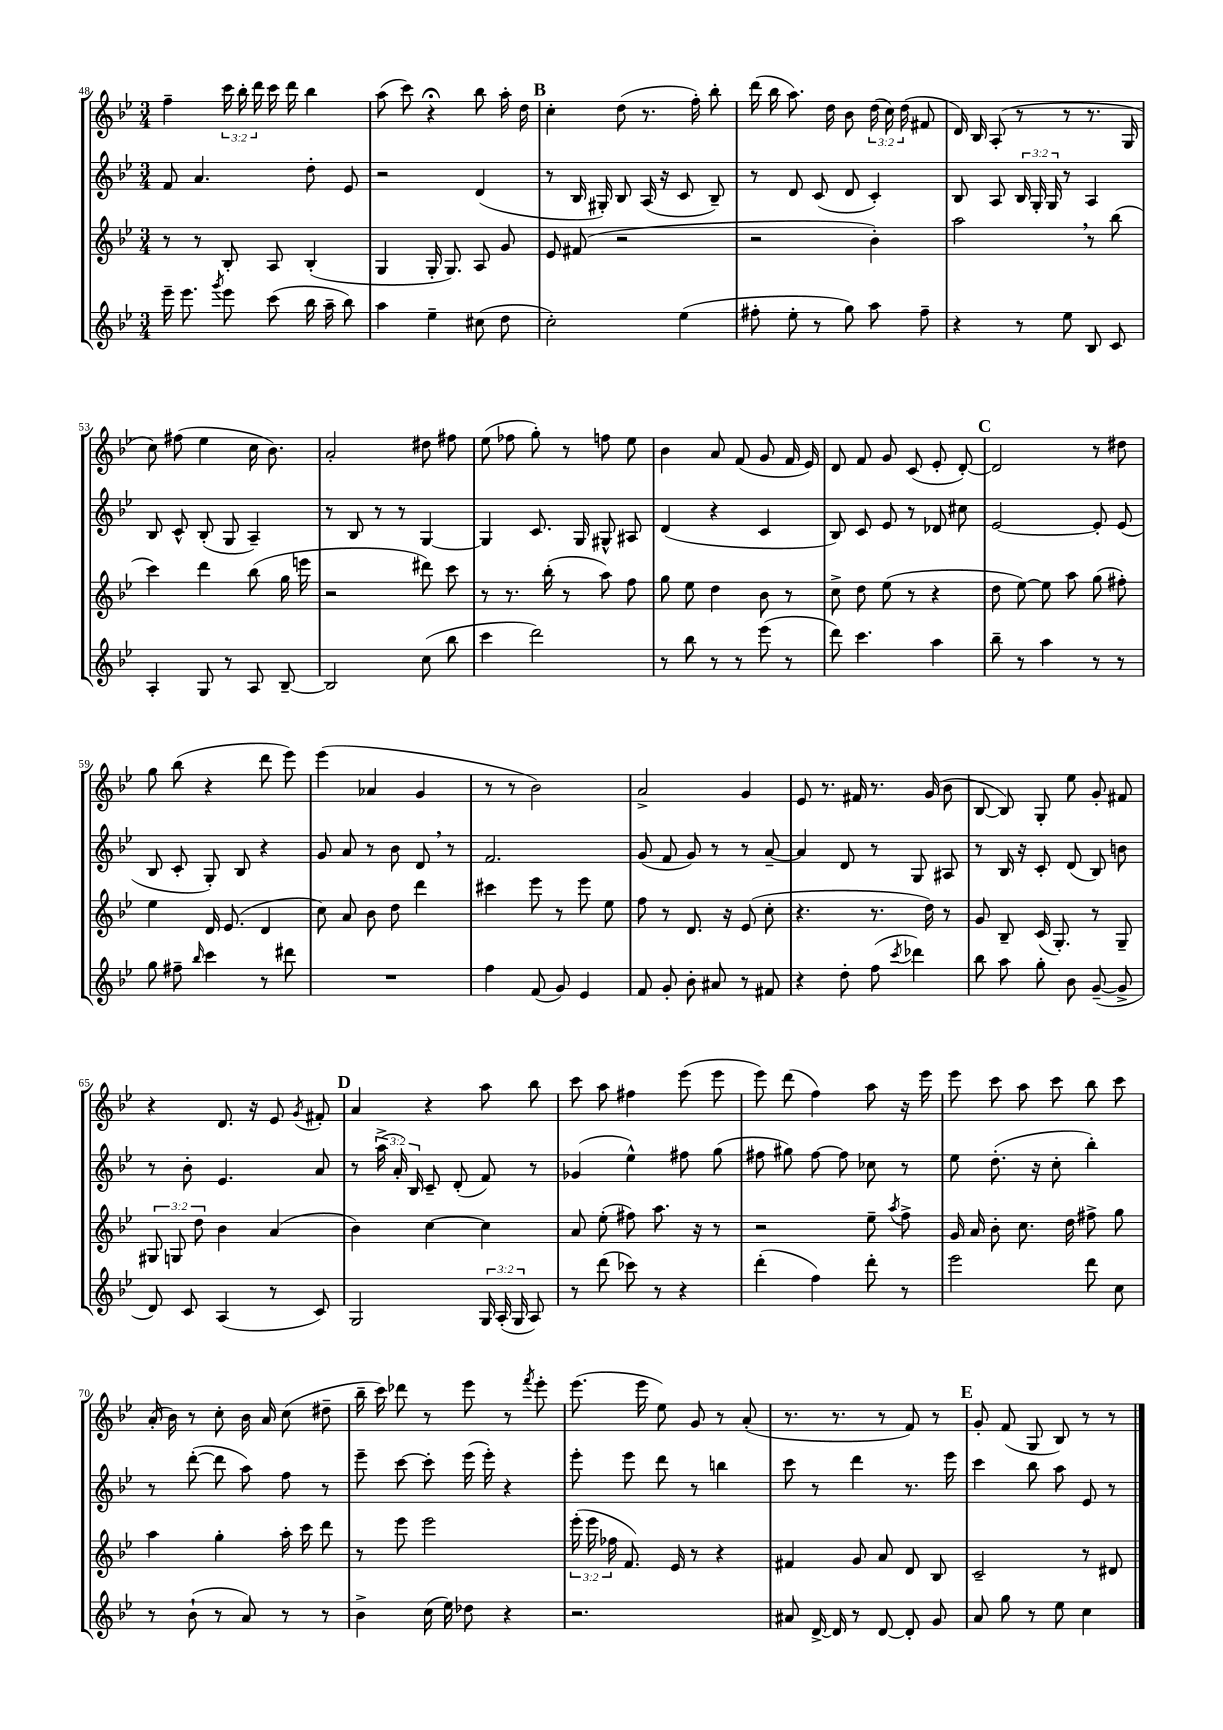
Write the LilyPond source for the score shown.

<<
\new StaffGroup <<
\new Staff = "s0" {
    \clef treble \key bes \major \numericTimeSignature \time 3/4 \override Staff.TupletNumber.text = #tuplet-number::calc-fraction-text
    \autoBeamOff f''4-- \tuplet 3/2 { c'''16 bes''16-. d'''16 } c'''16 d'''16 bes''4 |
    a''8( c'''8) r4\fermata bes''8 a''16-. d''16 |
    \mark \markup { \bold "B" } c''4-. d''8( r8. f''16-.) bes''8-. |
    d'''16( bes''16 a''8.) d''16 bes'8 \tuplet 3/2 { d''16( c''16) d''16( } fis'8 |
    d'16) bes16 a8-.( r8 r8 r8. g16 |
    c''8) fis''8( ees''4 c''16 bes'8.) |
    a'2-. dis''8 fis''8 |
    ees''8( fes''8 g''8-.) r8 f''8 ees''8 |
    bes'4 a'8 f'8( g'8 f'16 ees'16) |
    d'8 f'8 g'8 c'8( ees'8-. d'8~-.) |
    \mark \markup { \bold "C" } d'2 r8 dis''8 |
    g''8 bes''8( r4 d'''8 ees'''8) |
    ees'''4( aes'4 g'4 |
    r8 r8 bes'2) |
    a'2-> g'4 |
    ees'8 r8. fis'16 r8. g'16( bes'8 |
    bes8~ bes8) g8-. ees''8 g'8-. fis'8 |
    r4 d'8. r16 ees'8 \acciaccatura { g'8 } fis'8-. |
    \mark \markup { \bold "D" } a'4 r4 a''8 bes''8 |
    c'''8 a''8 fis''4 ees'''8( ees'''8 |
    ees'''8) d'''8( f''4) a''8 r16 ees'''16 |
    ees'''8 c'''8 a''8 c'''8 bes''8 c'''8 |
    a'16-.( bes'16) r8 c''8-. bes'16 a'16 c''8( dis''8-- |
    bes''16-- c'''16) des'''8 r8 ees'''8 r8 \acciaccatura { f'''8 } ees'''8-. |
    ees'''8.( ees'''16 ees''8) g'8 r8 a'8-.( |
    r8. r8. r8 f'8) r8 |
    \mark \markup { \bold "E" } g'8-. f'8( g8 bes8) r8 r8 \bar "|." |
}
\new Staff = "s1" {
    \clef treble \key bes \major \numericTimeSignature \time 3/4 \override Staff.TupletNumber.text = #tuplet-number::calc-fraction-text
    \autoBeamOff f'8 a'4. d''8-. ees'8 |
    r2 d'4( |
    \mark \markup { \bold "B" } r8 bes16 gis16-.) bes8 a16( r16 c'8 bes8--) |
    r8 d'8 c'8( d'8 c'4-.) |
    bes8 a8 \tuplet 3/2 { bes16 g16-. g16 } r8 a4 |
    bes8 c'8-^ bes8-.( g8 a4--) |
    r8 bes8 r8 r8 g4~ |
    g4 c'8. g16 gis8-^ ais8 |
    d'4( r4 c'4 |
    bes8) c'8 ees'8 r8 des'8 cis''8 |
    \mark \markup { \bold "C" } ees'2~ ees'8-. ees'8( |
    bes8 c'8-. g8-.) bes8 r4 |
    g'8 a'8 r8 bes'8 d'8 \breathe r8 |
    f'2. |
    g'8( f'8 g'8) r8 r8 a'8~-- |
    a'4 d'8 r8 g8 ais8 |
    r8 bes16 r16 c'8-. d'8( bes8) b'8 |
    r8 bes'8-. ees'4. a'8 |
    \mark \markup { \bold "D" } r8 \tuplet 3/2 { a''16->( a'16-.) bes16 } c'8-- d'8-.( f'8) r8 |
    ges'4( ees''4-^) fis''8 g''8( |
    fis''8 gis''8) fis''8~ fis''8 ces''8 r8 |
    ees''8 d''8.-.( r16 c''8-. bes''4-.) |
    r8 d'''8~-.( d'''8 a''8) f''8 r8 |
    ees'''8-- c'''8~ c'''8-. ees'''16( ees'''16-.) r4 |
    ees'''8-. ees'''8 d'''8 r8 b''4 |
    c'''8 r8 d'''4 r8. ees'''16 |
    \mark \markup { \bold "E" } c'''4 bes''8 a''8 ees'8 r8 \bar "|." |
}
\new Staff = "s2" {
    \clef treble \key bes \major \numericTimeSignature \time 3/4 \override Staff.TupletNumber.text = #tuplet-number::calc-fraction-text
    \autoBeamOff r8 r8 bes8-. a8 bes4-.( |
    g4 g16-. g8.) a8 g'8 |
    \mark \markup { \bold "B" } ees'8 fis'8( r2 |
    r2 bes'4-.) |
    a''2 \breathe r8 bes''8( |
    c'''4) d'''4 bes''8( g''16 e'''16 |
    r2 dis'''8) c'''8 |
    r8 r8. bes''16-.( r8 a''8) f''8 |
    g''8 ees''8 d''4 bes'8 r8 |
    c''8-> d''8 ees''8( r8 r4 |
    \mark \markup { \bold "C" } d''8 ees''8~) ees''8 a''8 g''8( fis''8-.) |
    ees''4 d'16 ees'8.( d'4 |
    c''8) a'8 bes'8 d''8 d'''4 |
    cis'''4 ees'''8 r8 ees'''8 ees''8 |
    f''8 r8 d'8. r16 ees'8( c''8-. |
    r4. r8. d''16) r8 |
    g'8 bes8-- c'16( g8.-.) r8 g8-- |
    \tuplet 3/2 { gis8 g8 d''8 } bes'4 a'4( |
    \mark \markup { \bold "D" } bes'4) c''4~ c''4 |
    a'8 ees''8-.( fis''8) a''8. r16 r8 |
    r2 ees''8-- \acciaccatura { a''8 } f''8-> |
    g'16 a'16 bes'8-. c''8. d''16 fis''8-> g''8 |
    a''4 g''4-. a''16-. c'''16 d'''8 |
    r8 ees'''8 ees'''2 |
    \tuplet 3/2 { ees'''16-.( ees'''16 fes''16 } f'8.) ees'16 r8 r4 |
    fis'4 g'8 a'8 d'8 bes8 |
    \mark \markup { \bold "E" } c'2-- r8 dis'8 \bar "|." |
}
\new Staff = "s3" {
    \clef treble \key bes \major \numericTimeSignature \time 3/4 \override Staff.TupletNumber.text = #tuplet-number::calc-fraction-text
    \autoBeamOff ees'''16-- ees'''8. \acciaccatura { g'''8 } ees'''8 c'''8( bes''16 a''16-- bes''8) |
    a''4 ees''4-- cis''8( d''8 |
    \mark \markup { \bold "B" } c''2-.) ees''4( |
    fis''8-. ees''8-. r8 g''8) a''8 fis''8-- |
    r4 r8 ees''8 bes8 c'8 |
    a4-. g8 r8 a8 bes8~-- |
    bes2 c''8( bes''8 |
    c'''4 d'''2) |
    r8 bes''8 r8 r8 ees'''8( r8 |
    d'''8) c'''4. a''4 |
    \mark \markup { \bold "C" } bes''8-- r8 a''4 r8 r8 |
    g''8 fis''8-- \grace { bes''16 } c'''4 r8 dis'''8 |
    R2. |
    f''4 f'8( g'8) ees'4 |
    f'8 g'8-. bes'8-. ais'8 r8 fis'8 |
    r4 d''8-. f''8( \acciaccatura { c'''8 } des'''4) |
    bes''8 a''8 g''8-. bes'8 g'8~--( g'8-> |
    d'8) c'8 a4( r8 c'8) |
    \mark \markup { \bold "D" } g2 \tuplet 3/2 { g16 a16-.( g16 } a8) |
    r8 d'''8( ces'''8) r8 r4 |
    d'''4-.( f''4) d'''8-. r8 |
    ees'''2 d'''8 c''8 |
    r8 bes'8-!( r8 a'8) r8 r8 |
    bes'4-> c''16( ees''16) des''8 r4 |
    r2. |
    ais'8 d'16~-> d'16 r8 d'8~ d'8-. g'8 |
    \mark \markup { \bold "E" } a'8 g''8 r8 ees''8 c''4 \bar "|." |
}
>>
>>
\layout { \context { \Score currentBarNumber = #48 } }
